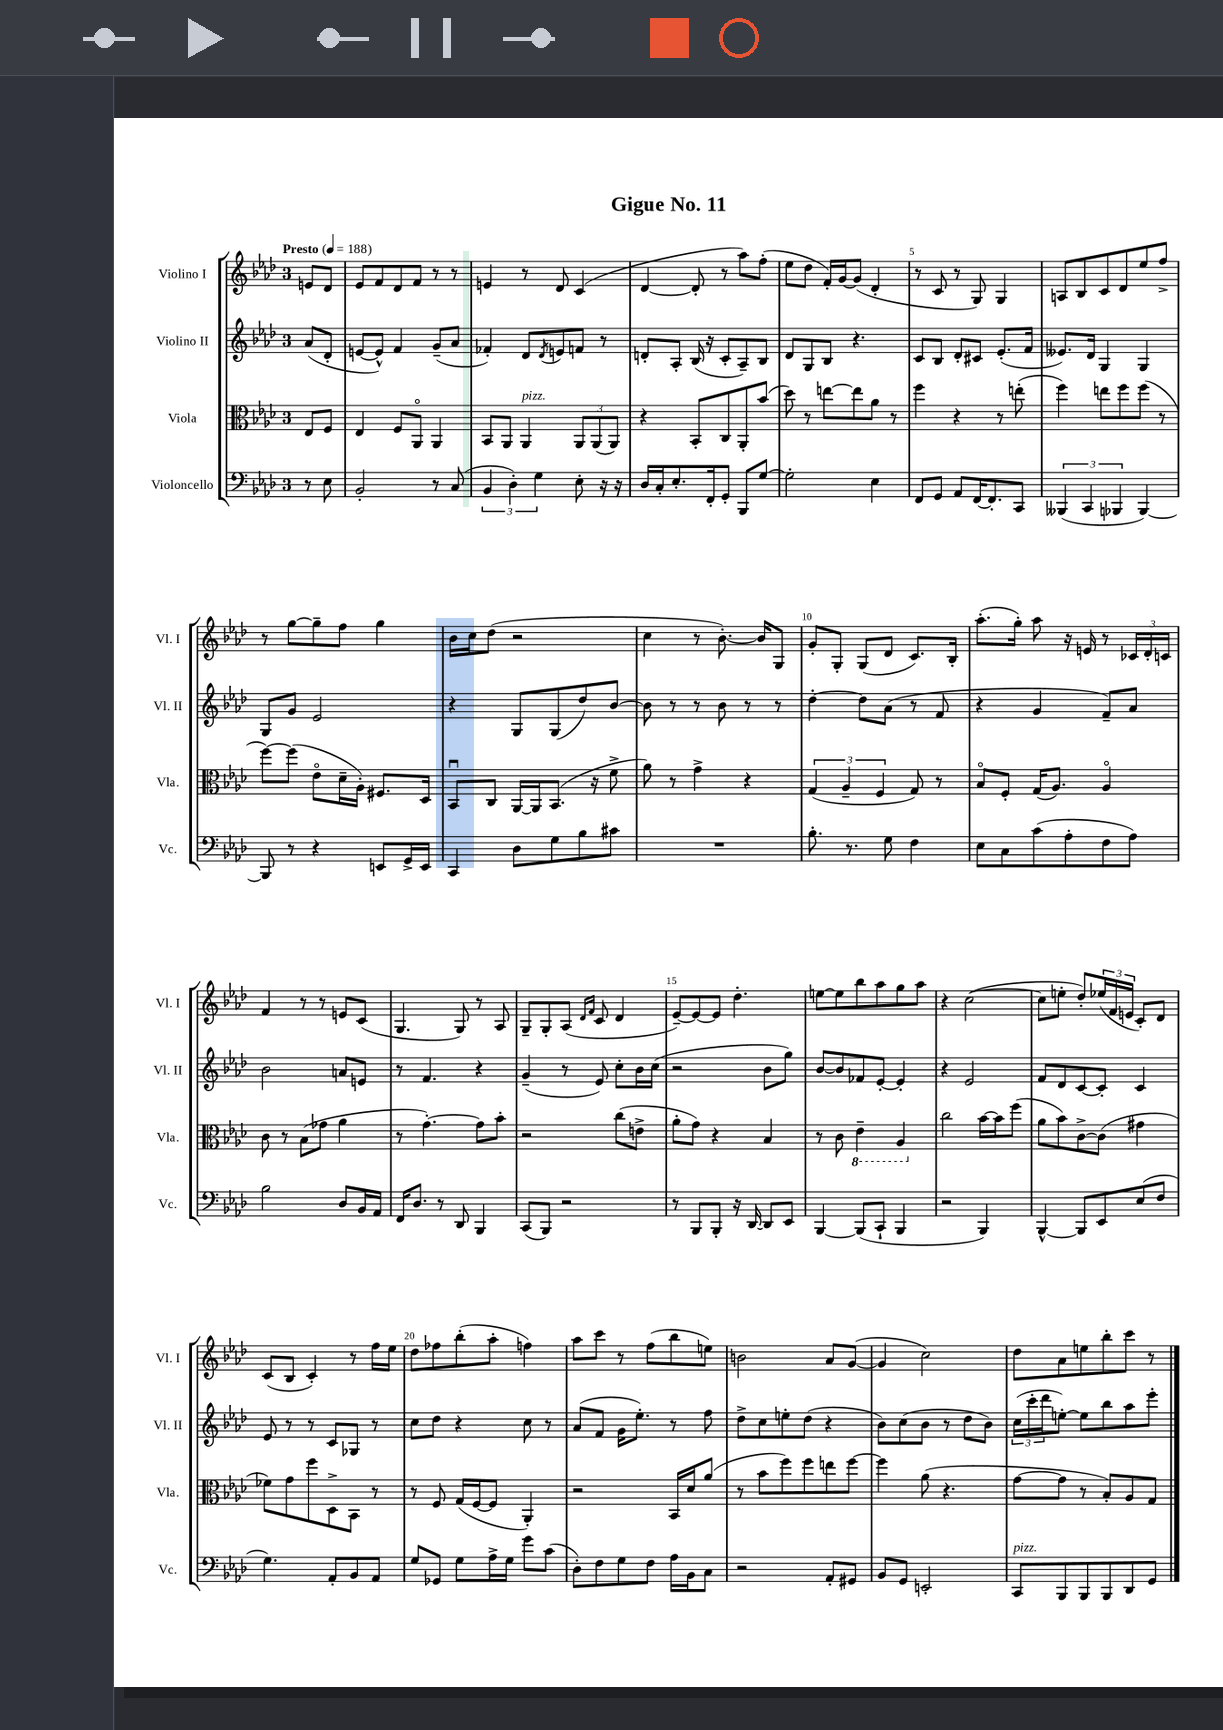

**kern	**kern	**kern	**kern
*staff4	*staff3	*staff2	*staff1
*clefF4	*clefC3	*clefG2	*clefG2
*k[b-e-a-d-]	*k[b-e-a-d-]	*k[b-e-a-d-]	*k[b-e-a-d-]
*M3/4	*M3/4	*M3/4	*M3/4
*MM188	*MM188	*MM188	*MM188
8r	8E-	(8a-	8e
8E-	8F	8d-'	8d-
=	=	=	=
2BB-'	4E-	[8e	8e-
.	.	8e^^])	8f
.	8F	4f	8d-
.	8AA-o	.	8f
8r	4AA-	(8g~	8r
(8C	.	8a-	8r
=	=	=	=
6BB-	8BB-	4f-')	4e
.	8AA-	.	.
6D-')	.	.	.
.	4AA-	8d-	8r
6G	.	.	.
.	.	8qd-	.
.	.	8e	8d-
8E-'	12AA-	8f	(4c
.	(12AA-	.	.
16r	.	8r	.
.	12AA-)	.	.
16r	.	.	.
=	=	=	=
16D-	4r	8d'	[4d-
16C'	.	.	.
8.E-'	.	8A-'	.
.	8BB-'	(16B-	8d-']
16FF'	.	16r	.
8GG'	8C	8c'	8r
8BBB-	8AA-'	8A-~)	8aa-)
[8G	(8b-	8B-	(8ff'
=	=	=	=
2G']	8dd-)	8d-	8ee-
.	8r	8G	8dd-
.	[8ee	8B-	16f')
.	.	.	[16g
.	8ee]	4.r	(8g]
4E-	8a-	.	4d-'
.	8r	.	.
=	=	=	=
8FF	4ff	8c	8r
8GG	.	8B-	8c
8AA-	4r	8d-'	8r
[16FF	.	8c#	8G)
8.FF']	.	.	.
.	8r	(8.e-'	4G
8CC	(8ee'	.	.
.	.	16f	.
=	=	=	=
(6BBB--	4ff)	8.e--)	8A
.	.	.	8B-
6CC	.	.	.
.	.	16d-	.
.	8ee	4G	8c
6BBB-	.	.	.
.	8ff	.	8d-
[4BBB-)	(8ff	4G	8ee-
.	8r	.	8ff^
=	=	=	=
8BBB-]	[8ff)	8G	8r
8r	(8ff]	8g	[8gg
4r	8e-o	2e-	8gg~]
.	16d-~	.	8ff
.	16A-')	.	.
8EE	8.F#	.	4gg
16GG^	.	.	.
16EE	16D-	.	.
=	=	=	=
4CC	8BB-u	4r	16b-
.	.	.	16cc
.	8C	.	(8dd-
8D-	[16AA-	8G	2r
.	16AA-]	.	.
8G	(8.BB-	(8G	.
8B-	.	8dd-)	.
.	16r	.	.
8c#	8f^	[8b-	.
=	=	=	=
2.r	8a-)	8b-]	4cc
.	8r	8r	.
.	4g^	8r	8r
.	.	8b-	[8.b-')
.	4r	8r	.
.	.	.	16b-]
.	.	8r	8G
=	=	=	=
8.B-'	(6G	[4dd-'	8g'
.	.	.	8G'
.	6A-~	.	.
8.r	.	.	.
.	.	8dd-]	(8G
.	6F	.	.
8G	.	(8a-	8d-
4F	8G)	8r	8.c)
.	8r	8f	.
.	.	.	16B-'
=	=	=	=
8E-	8B-o	4r	(8.aa-'
8C	8F'	.	.
.	.	.	16gg')
(8c	(16G	4g	8aa-
.	8.A-)	.	.
8A-'	.	.	16r
.	.	.	16e
8F	4A-o	8f~)	8r
8A-)	.	8a-	24c-
.	.	.	24d-'
.	.	.	24c
=	=	=	=
2B-	8c	2b-	4f
.	8r	.	.
.	(8B-	.	8r
.	8g-	.	8r
8D-	4a-	8a	8e
16BB-	.	8e	(8c
16AA-	.	.	.
=	=	=	=
16FF	8r	8r	4.G
8.D-	.	.	.
.	[4.g')	4.f	.
8r	.	.	.
8DD-	.	.	8G)
4BBB-	8g]	4r	8r
.	8b-'	.	8A-
=	=	=	=
(8CC	2r	(4g~	8G~
8BBB-)	.	.	8G'
2r	.	8r	(8A-
.	.	.	16qqd-
.	.	.	16qqf
.	.	8e-)	8c
.	(8cc	8cc'	4d-
.	8e^	16b-	.
.	.	(16cc	.
=	=	=	=
8r	8a-'	2r	[8e-~)
8BBB-	8g)	.	8e-_
8BBB-'	4r	.	8e-]
16r	.	.	4.dd-'
[16DD-	.	.	.
8DD-]	4B-	8b-	.
8EE-	.	8gg)	.
=	=	=	=
[4BBB-	8r	[8b-	[8ee
.	8c	8b-]	8ee]
(8BBB-]	4E-~	8f-	8bb-
8CC`	.	[8e-'	8aa-
4BBB-	4AA-	4e-']	8gg
.	.	.	8aa-
=	=	=	=
2r	2cc	4r	4r
.	.	2e-	([2cc
4BBB-)	[16b-	.	.
.	16b-]	.	.
.	(8ff	.	.
=	=	=	=
[4BBB-^^	8a-	8f	8cc]
.	8b-)	8d-	8ee'
8BBB-]	[8c^	[8c	8dd-')
8EE-	(8c]	8c']	(24ee-
.	.	.	24f
.	.	.	24e
(8E-	4g#	4c	8c')
8F	.	.	8d-
=	=	=	=
4.G)	8f-)	8e-	(8c
.	8g	8r	8B-
.	8ff	8r	4c')
8AA-'	8D-^	8c	.
8BB-	8BB-	8G-	8r
8AA-	8r	8r	16ff
.	.	.	16ee-
=	=	=	=
8G	8r	8cc	8dd-
8GG-	8F	8dd-	8ff-
8G	(16G	4r	(8bb-'
.	[16F	.	.
16A-^	8F]	.	8aa-'
16G	.	.	.
8g	4AA-')	8cc	4ff)
(8c	.	8r	.
=	=	=	=
8D-')	2r	(8a-	8aa-
8F	.	8f	8ccc
8G	.	16g	8r
.	.	8.ee-')	.
8F	.	.	(8ff
16A-	16BB-	8r	8bb-
16BB-	16d-	.	.
8C	(8a-	8ff	8ee)
=	=	=	=
2r	8r	8dd-^	2b
.	8b-	8cc	.
.	8ff)	8ee'	.
.	8ff	(8dd-	.
8AA-'	8ee	4r	8a-
8GG#	[8ff	.	([8g
=	=	=	=
8BB-	4ff]	8b-)	4g]
8GG	.	(8cc	.
2EE'	(8a-	8b-	2cc)
.	4.r	8r	.
.	.	8dd-	.
.	.	8b-)	.
=	=	=	=
8CC	[8g	(24cc	8dd-
.	.	24ccc'	.
.	.	24ddd-	.
8BBB-	8g]	[8ee')	8a-
8BBB-	8r	8ee]	8ee
8BBB-	8B-')	8bb-	8bb-'
8DD-	8A-	8aa-	8ccc
8GG	8G	8eee-'	8r
==	==	==	==
*-	*-	*-	*-
